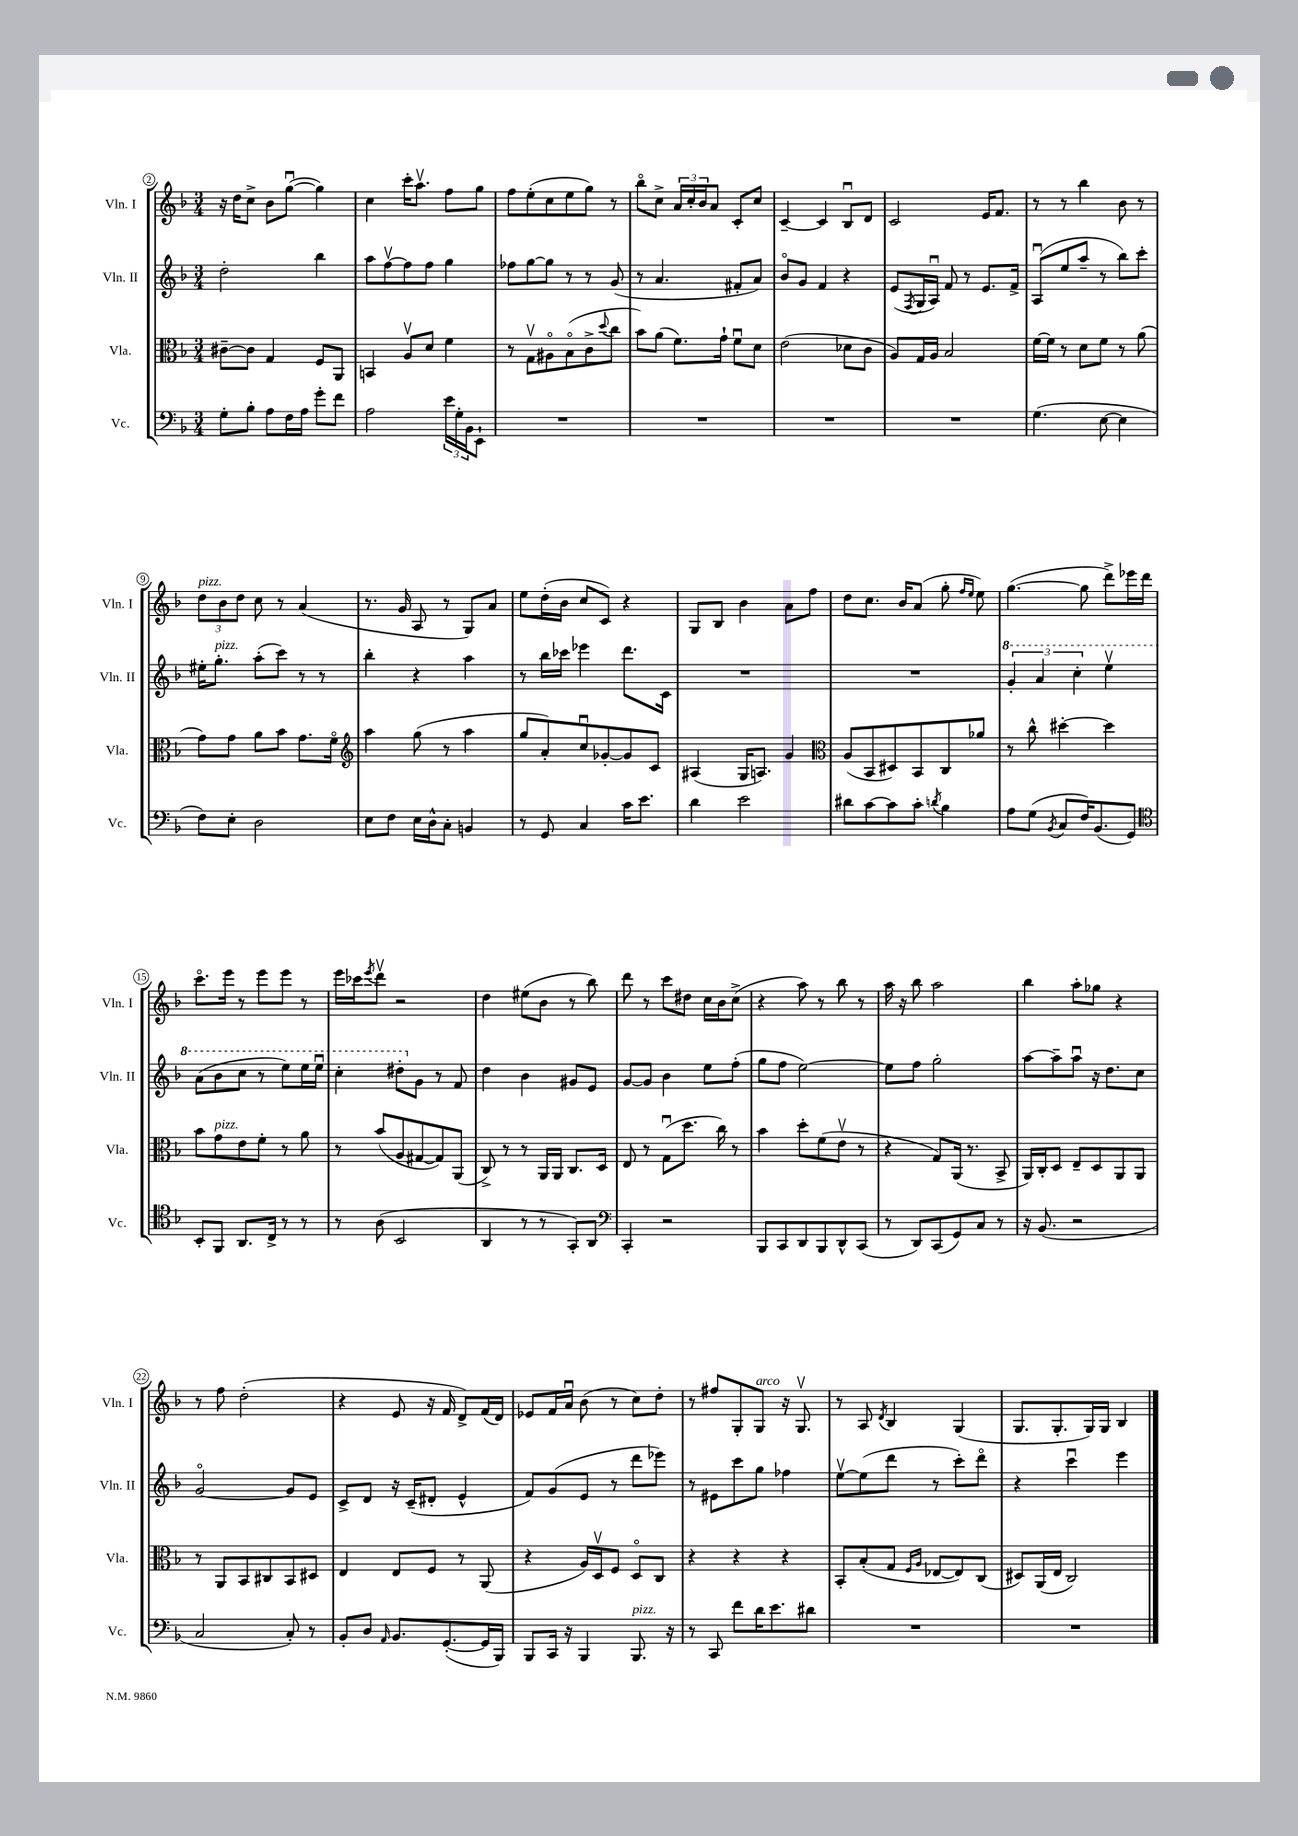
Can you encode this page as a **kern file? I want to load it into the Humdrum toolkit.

**kern	**kern	**kern	**kern
*staff4	*staff3	*staff2	*staff1
*clefF4	*clefC3	*clefG2	*clefG2
*k[b-]	*k[b-]	*k[b-]	*k[b-]
*M3/4	*M3/4	*M3/4	*M3/4
8G'	[8c#~	2dd'	16r
.	.	.	16dd
8B-'	8c#]	.	8cc^
8A	4G	.	8b-
16F	.	.	([8ggu
16A	.	.	.
8g'	8F	4bb-	4gg])
8f	8AA	.	.
=	=	=	=
2A	4BB	8aa	4cc
.	.	[8ffv	.
.	8Av	8ff]	16ccc'
.	.	.	8.aav
.	8d	8ff	.
24e	4f	4gg	8ff
24G'	.	.	.
24BB-	.	.	.
8EE`	.	.	8gg
=	=	=	=
2.r	8r	8ff-	8ff
.	8Gv	[8gg	(8ee'
.	8A#o	8gg]	8cc
.	(8B-o	8r	8ee
.	8c^	8r	8gg)
.	8qqdd	.	.
.	8cc	(8g	8r
=	=	=	=
2.r	8b-)	8r	8bb-o
.	(8a	4.a	8cc^
.	8.f)	.	24a
.	.	.	24cc'
.	.	.	24b-
.	.	.	8a
.	16g`	.	.
.	8fu	8f#'	8c'
.	8d	8a)	8cc
=	=	=	=
2.r	(2e	8b-o	[4c~
.	.	8g	.
.	.	4f	4c]
.	8d-	4r	8B-u
.	8c	.	8d
=	=	=	=
2.r	8A)	(8e	2c
.	.	8qF	.
.	16G	16G	.
.	16A	16Au)	.
.	2B-	8f	.
.	.	8r	.
.	.	8.e	16e
.	.	.	8.f
.	.	16f^	.
=	=	=	=
(4.G	[16f	(8Au	8r
.	16f]	.	.
.	8r	8ee	8r
.	8d	8aa~	4bb-
[8E	8f	8r	.
4E]	8r	8bb-)	8b-
.	(8a	8ccc'	8r
=	=	=	=
8F)	8g)	16ee#'	12dd
.	.	8.gg'	.
.	.	.	12b-
8E'	8g	.	.
.	.	.	12dd
2D	8a	(8aa'	8cc
.	8b-	8ccc)	8r
.	8.g	8r	(4a
.	.	8r	.
.	16fo	.	.
=	=	=	=
*	*clefG2	*	*
8E	4aa	4bb-'	8.r
8F	.	.	.
.	.	.	16g
16E	(8gg	4r	8A
16D^^	.	.	.
8C'	8r	.	8r
4BB	4aa	4aa	8G)
.	.	.	8a
=	=	=	=
8r	8gg	8r	8ee
8GG	8a')	16bb-	(16dd'
.	.	16ccc-	16b-
4C	8ccu	4eee-	8cc
.	[8g-'	.	8c)
16c	8g-]	8.ddd	4r
8.e	.	.	.
.	8c	.	.
.	.	16c	.
=	=	=	=
4d	(4A#	2.r	8G
.	.	.	8B-
2e	16G	.	4b-
.	8.A)	.	.
.	4g	.	8a
.	.	.	8ff
=	=	=	=
*	*clefC3	*	*
8d#	(8A	2.r	8dd
[8c	8BB-	.	8.cc
8c]	8D#)	.	.
.	.	.	16b-
8c'	8BB-	.	(8a
8qd	.	.	.
4B-	8C	.	8gg'
.	.	.	16qqff
.	.	.	16qqee
.	8a-	.	8ee)
=	=	=	=
8A	8r	6gg'	([4.gg
(8G	8cc^^	.	.
.	.	6aa	.
8qBB-	.	.	.
8C	[4dd#'	.	.
.	.	6ccc'	.
16F)	.	.	8gg]
(8.BB-	.	.	.
.	4dd#]	4eeev	8ddd^)
8GG)	.	.	16eee-
.	.	.	16ddd
=	=	=	=
*clefC4	*	*	*
8BB-'	8b-	(8aa	8.ccco
8FF	8g	8bb-	.
.	.	.	16eee
8.AA	8e	8ccc	8r
.	8f'	8r	8eee
16C^	.	.	.
8r	8r	8eee)	8eee
8r	8a	16eee	8r
.	.	16eeeu	.
=	=	=	=
8r	8r	4ccc'	16eee
.	.	.	16ccc-
.	.	.	8qeee
(8A	(8b-	.	8dddv
2BB-	8A	8ddd#'	2r
.	[8G#	8g	.
.	8G#])	8r	.
.	(8AA	8f	.
=	=	=	=
4AA	8C^)	4dd	4dd
.	8r	.	.
8r	8r	4b-	(8ee#
8r	16AA	.	8b-
.	16AA	.	.
8GG')	8.C	8g#	8r
8AA	.	8e	8bb-)
.	16D	.	.
=	=	=	=
*clefF4	*	*	*
4CC'	8E	[8g	8ddd
.	8r	8g]	8r
2r	(8Gu	4b-	8ccc
.	8.dd	.	8dd#
.	.	8ee	16cc
.	16cc)	.	16b-
.	8r	(8ff'	(8cc^
=	=	=	=
8BBB-	4b-	8gg	4r
8CC	.	8ff	.
8DD	8dd'	[2ee)	8aa)
8BBB-	(8f	.	8r
8DD^^	8ev	.	8bb-
(8CC	8r	.	8r
=	=	=	=
8r	4r	8ee]	16aa
.	.	.	16r
8DD)	.	8ff	8bb-
(8CC	8G)	2gg'	2aa
8GG)	(16AA	.	.
.	8.r	.	.
8C	.	.	.
8r	8BB-^	.	.
=	=	=	=
16r	16AA)	[8aa	4bb-
(8.BB-	16C'	.	.
.	8D	8aa~]	.
2r	8E~	8aau	8aa'
.	8D	16r	8gg-
.	.	8.dd	.
.	8AA	.	4r
.	8AA	8cc	.
=	=	=	=
2C	8r	[2go	8r
.	8AA	.	8ff
.	8BB-	.	(2dd'
.	8C#	.	.
8C')	8BB-	8g]	.
8r	8D#	8e	.
=	=	=	=
8BB-'	4E	8c^	4r
8D	.	8d	.
16qqAA	.	.	.
8.BB-	8E	16r	8e
.	.	(16c~	.
.	8F	8d#'	16r
([8.GG'	.	.	16f
.	8r	4e^^	8d^)
16GG]	(8AA	.	(16f
16BBB-)	.	.	16d)
=	=	=	=
8BBB-	4r	8f)	8e-
16CC	.	(8g	16f
16r	.	.	16au
4BBB-	16A)	8e	(8b-
.	16Dv	.	.
.	8F	8r	8r
8.BBB-	8Do	8ddd	8cc)
.	8C	8eee-)	8dd'
16r	.	.	.
=	=	=	=
8r	4r	8r	8r
8CC	.	8e#	8ff#
8f	4r	8ccc	8G'
16d	.	8gg	8G
8.e	.	.	.
.	4r	4ff-	16r
.	.	.	8.Gv
8d#	.	.	.
=	=	=	=
2.r	8BB-'	[8eev	8r
.	(8B-'	(8ee]	8A
.	.	.	8qd
.	8G	8ddd	4B-
.	16qqF	.	.
.	16qqA	.	.
.	[8E-	8r	.
.	8E-])	8ccc')	(4G
.	(8C	8dddo	.
=	=	=	=
2.r	8D#)	4r	8.G
.	(16AA	.	.
.	16E	.	8.G'
.	2C)	4cccu	.
.	.	.	16G)
.	.	.	16G
.	.	4eee	4B-
==	==	==	==
*-	*-	*-	*-
